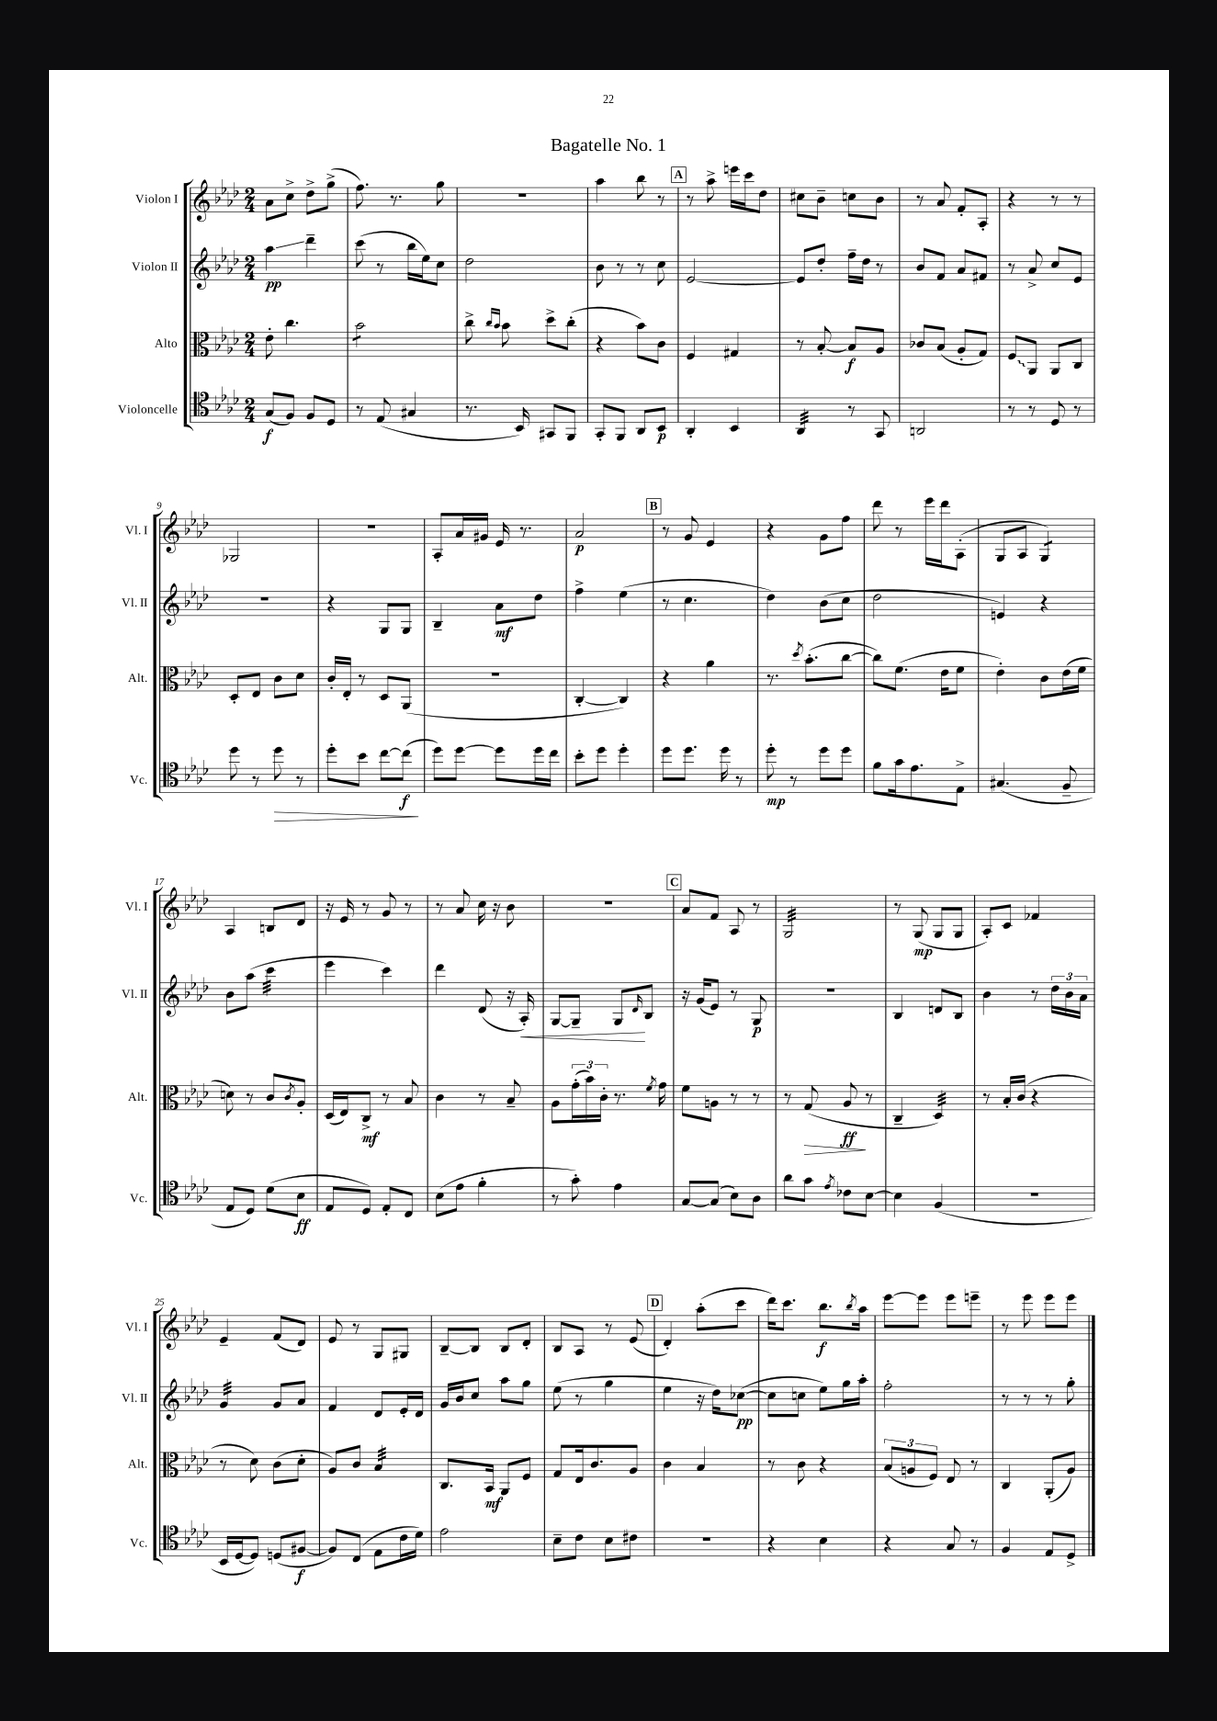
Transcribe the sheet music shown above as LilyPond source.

\header { title = "Bagatelle No. 1" }
<<
\new StaffGroup <<
\new Staff = "s0" \with { instrumentName = "Violon I" shortInstrumentName = "Vl. I" } {
    \clef treble \key aes \major \numericTimeSignature \time 2/4
    aes'8 c''8-> des''8-> g''8->( |
    f''8.) r8. g''8 |
    r2 |
    aes''4 bes''8 r8 |
    \mark \markup { \box "A" } r8 aes''8-> e'''16 c'''16 des''8 |
    cis''8 bes'8-- c''8 bes'8 |
    r8 aes'8 f'8-. aes8-. |
    r4 r8 r8 |
    ges2 |
    R2 |
    aes8-. aes'16 gis'16 ees'16 r8. |
    aes'2\p |
    \mark \markup { \box "B" } r8 g'8 ees'4 |
    r4 g'8 f''8 |
    des'''8 r8 ees'''16 des'''16 aes8-.( |
    g8 aes8 g4:8) |
    aes4 b8 des'8 |
    r16 ees'16 r8 g'8 r8 |
    r8 aes'8 c''16 r16 bes'8 |
    r2 |
    \mark \markup { \box "C" } aes'8 f'8 aes8 r8 |
    g2:32 |
    r8 g8\mp( g8 g8 |
    aes8-.) c'8 fes'4 |
    ees'4-- f'8( des'8) |
    ees'8 r8 g8 gis8 |
    bes8~-- bes8 bes8 des'8-. |
    bes8 aes8 r8 ees'8( |
    \mark \markup { \box "D" } des'4-.) aes''8-.( c'''8 |
    des'''16) c'''8. bes''8.\f \acciaccatura { bes''8 } aes''16 |
    ees'''8~ ees'''8 ees'''8 e'''8-- |
    r8 ees'''8 ees'''8 ees'''8 \bar "|." |
}
\new Staff = "s1" \with { instrumentName = "Violon II" shortInstrumentName = "Vl. II" } {
    \clef treble \key aes \major \numericTimeSignature \time 2/4
    aes''4\glissando\pp des'''4-- |
    c'''8( r8 bes''16 ees''16) c''8 |
    des''2 |
    bes'8 r8 r8 c''8 |
    \mark \markup { \box "A" } ees'2~ |
    ees'8 des''8-. f''16-- des''16 r8 |
    bes'8 f'8 aes'8 fis'8 |
    r8 aes'8-> c''8 ees'8 |
    r2 |
    r4 g8 g8 |
    bes4-- aes'8\mf des''8 |
    f''4-> ees''4( |
    \mark \markup { \box "B" } r8 c''4. |
    des''4) bes'8( c''8 |
    des''2 |
    e'4) r4 |
    bes'8 aes''8( c'''4:32 |
    ees'''4 c'''4) |
    des'''4 des'8( r16 aes16-.\<) |
    g8~ g8-- g8\! \grace { des'16 } bes8 |
    \mark \markup { \box "C" } r16 g'16( ees'8) r8 g8\p |
    R2 |
    bes4 d'8 bes8 |
    bes'4 r8 \tuplet 3/2 { des''16 bes'16 aes'16 } |
    g'4:32 g'8 aes'8 |
    f'4 des'8 ees'16-. des'16 |
    g'16 bes'16 c''8 aes''8 g''8 |
    ees''8( r8 g''4 |
    \mark \markup { \box "D" } ees''4 r16 des''16) ces''8~\pp( |
    ces''8 c''8 ees''8) g''16 aes''16-. |
    f''2-. |
    r8 r8 r8 g''8-. \bar "|." |
}
\new Staff = "s2" \with { instrumentName = "Alto" shortInstrumentName = "Alt." } {
    \clef alto \key aes \major \numericTimeSignature \time 2/4
    ees'8-. c''4. |
    bes'2:8 |
    c''8-> \grace { c''16 bes'16 } bes'8 des''8-> c''8-.( |
    r4 bes'8) c'8 |
    \mark \markup { \box "A" } f4 gis4 |
    r8 bes8~-. bes8\f aes8 |
    ces'8 bes8( aes8-. g8) |
    \once \override Glissando.style = #'zigzag f8\glissando aes,8 aes,8 c8 |
    des8-. ees8 c'8 des'8 |
    c'16-. ees16-. r8 des8 aes,8( |
    R2 |
    c4~-. c4) |
    \mark \markup { \box "B" } r4 aes'4 |
    r8. \acciaccatura { des''8 } bes'8.-.( c''8~ |
    c''8) f'8.( ees'16 f'8 |
    ees'4-.) c'8 ees'16( f'16 |
    d'8) r8 c'8 \acciaccatura { c'8 } aes8-. |
    des16( ees16) c8->\mf r8 bes8 |
    c'4 r8 bes8-- |
    aes8 \tuplet 3/2 { g'16-.( bes'16) c'16-. } r8. \acciaccatura { f'8 } g'16 |
    \mark \markup { \box "C" } f'8 a8 r8 r8 |
    r8 g8\>( aes8\ff\! r8 |
    c4-- des4:32) |
    r8 bes16-. c'16( r4 |
    r8 des'8) c'8( des'8-. |
    aes8) c'8 bes4:32 |
    c8. bes,16\mf aes,8 f8 |
    g8 ees16 c'8. aes8 |
    \mark \markup { \box "D" } c'4 bes4 |
    r8 c'8 r4 |
    \tuplet 3/2 { bes8( a8 f8) } ees8 r8 |
    c4 aes,8-.( aes8) \bar "|." |
}
\new Staff = "s3" \with { instrumentName = "Violoncelle" shortInstrumentName = "Vc." } {
    \clef tenor \key aes \major \numericTimeSignature \time 2/4
    g8\f( f8) f8 des8 |
    r8 ees8( gis4 |
    r8. bes,16) gis,8 f,8 |
    g,8-. f,8 aes,8 bes,8\p |
    \mark \markup { \box "A" } aes,4-. bes,4 |
    aes,4:32 r8 g,8 |
    a,2 |
    r8 r8 des8 r8 |
    des''8 r8 des''8\> r8 |
    des''8-. bes'8 c''8~ c''8\f\!( |
    des''8) des''8~ des''8 des''16 c''16 |
    bes'8-. des''8 des''4-. |
    \mark \markup { \box "B" } des''8 des''8. des''16 r8 |
    des''8-.\mp r8 des''8 des''8 |
    f'8 g'16 ees'8. ees8-> |
    gis4.( f8-- |
    ees8 des8) des'8( bes8\ff |
    ees8 des8) ees8-. c8 |
    bes8( ees'8 f'4-. |
    r8 g'8-.) ees'4 |
    \mark \markup { \box "C" } g8~ g8( bes8) aes8 |
    aes'8 g'8 \acciaccatura { ees'8 } ces'8 bes8~ |
    bes4 f4( |
    r2 |
    bes,16 des16~ des8) d8( fis8~\f |
    fis8) c8( ees8 c'16 des'16) |
    ees'2 |
    bes8-- c'8 bes8 cis'8 |
    \mark \markup { \box "D" } R2 |
    r4 bes4 |
    r4 g8 r8 |
    f4 ees8 des8-> \bar "|." |
}
>>
>>
